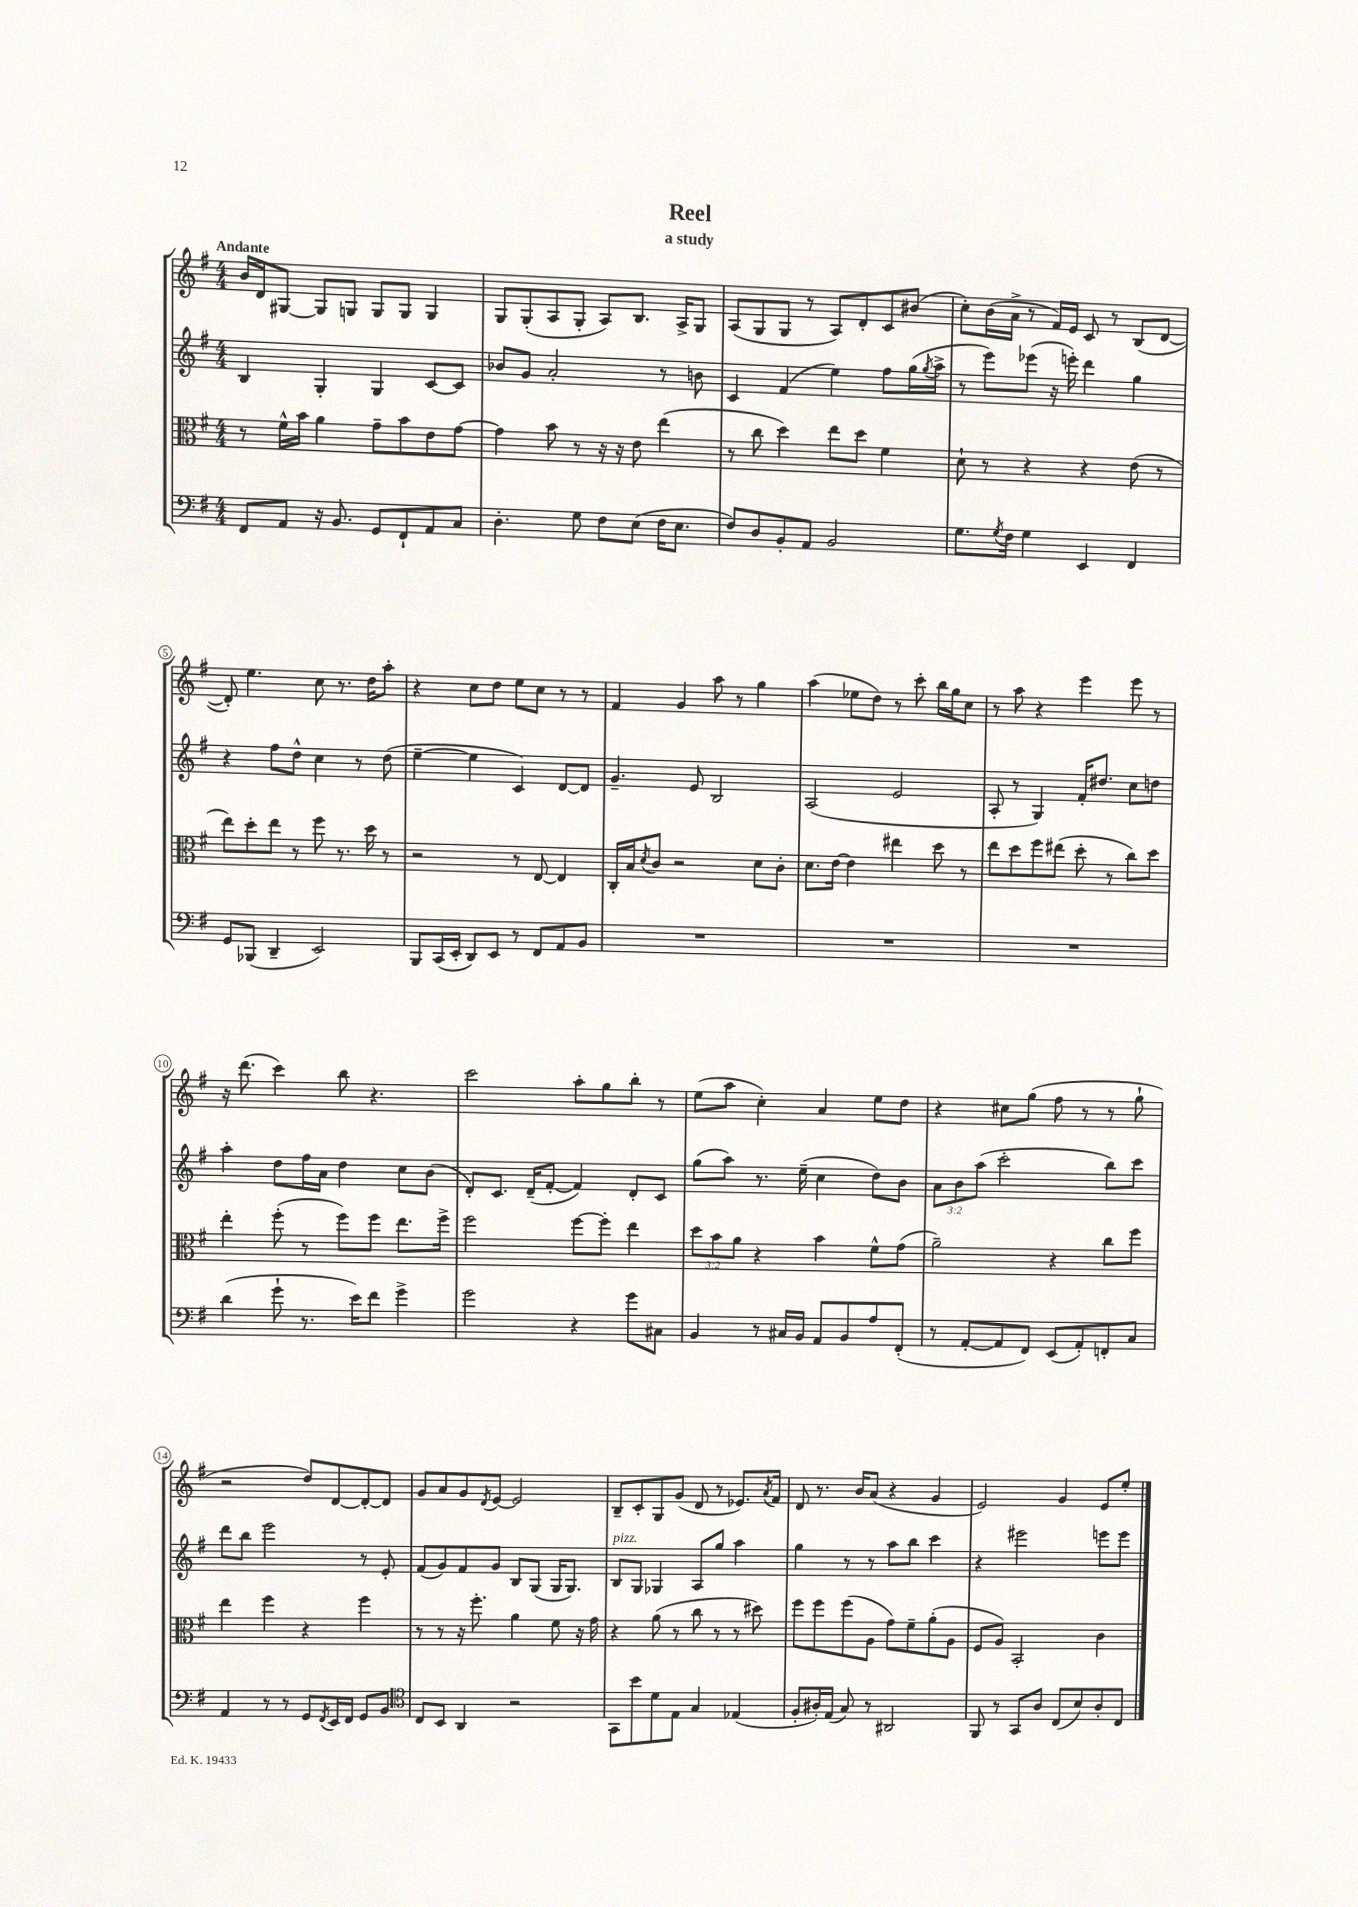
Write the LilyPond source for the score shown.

\header { title = "Reel" subtitle = "a study" }
<<
\new StaffGroup <<
\new Staff = "s0" {
    \clef treble \key g \major \numericTimeSignature \time 4/4 \tempo "Andante"
    b'16 d'16 gis8~ gis8 g8 g8 g8 g4 |
    g8 g8-.( a8 g8-. a8) b8. a16-> g8 |
    a8( g8 g8 r8 a8) d'8-. c'8 bis'8( |
    c''8-.) b'16( a'16-> r8 fis'16) e'16 c'8 r8 b8( d'8~ |
    d'8-.) e''4. c''8 r8. d''16 a''8-. |
    r4 c''8 d''8 e''8 c''8 r8 r8 |
    fis'4 g'4 a''8 r8 g''4 |
    a''4( ees''8 d''8) r8 c'''8-. b''16 g''16 c''8 |
    r8 a''8 r4 e'''4 e'''8 r8 |
    r16 d'''8.( c'''4) b''8 r4. |
    c'''2 a''8-. g''8 b''8-. r8 |
    e''8( a''8 c''4-.) a'4 e''8 d''8 |
    r4 cis''8 g''8( fis''8 r8 r8 g''8-! |
    r2 d''8) d'8~ d'8~-. d'8 |
    g'8 a'8 g'8 \acciaccatura { d'8 } e'8~ e'2 |
    b8-- c'8-. g8 g'8( d'8 r8 ees'8.) \acciaccatura { a'8 } fis'16 |
    d'8 r8. b'16 a'8( r4 g'4 |
    e'2) g'4 e'8 e''8-. \bar "|." |
}
\new Staff = "s1" {
    \clef treble \key g \major \numericTimeSignature \time 4/4 \override Staff.TupletNumber.text = #tuplet-number::calc-fraction-text
    b4 g4-. g4 c'8~ c'8 |
    bes'8 g'8 a'2-. r8 b'8 |
    c'4 fis'4( e''4) fis''8 g''16( \acciaccatura { g''8 } a''16-> |
    r8 e'''8) ees'''8( r16 e'''16-.) d'''4 g''4 |
    r4 fis''8 d''8-^ c''4 r8 d''8( |
    e''4~-- e''4 c'4) d'8~ d'8 |
    g'4.-- e'8 b2 |
    a2( e'2 |
    a8-. r8 g4) fis'16-. dis''8. c''8 d''8 |
    a''4-. d''8 fis''16 a'16 d''4 c''8 b'8( |
    d'8-.) c'8. d'16--( fis'8~-. fis'4) d'8-. c'8 |
    g''8( a''8) r8. e''16--( c''4 d''8) b'8 |
    \tuplet 3/2 { a'8 b'8 a''8( } c'''2-. b''8) c'''8 |
    d'''8 b''8 e'''2 r8 e'8-. |
    fis'8( g'8) fis'8 g'8 b8 g8( g16 g8.) |
    b8^\markup { \italic "pizz." } g8 ges4 a8 g''8 a''4 |
    g''4 r8 r8 a''8 b''8 c'''4 |
    r4 eis'''2 e'''8 e'''8 \bar "|." |
}
\new Staff = "s2" {
    \clef alto \key g \major \numericTimeSignature \time 4/4 \override Staff.TupletNumber.text = #tuplet-number::calc-fraction-text
    r8 fis'16-^ b'16 a'4 g'8-- b'8 e'8 g'8~ |
    g'4 b'8 r8 r16 r16 e'8 e''4( |
    r8 c''8 d''4) e''8 d''8 fis'4 |
    d'8-! r8 r4 r4 e'8( r8 |
    e''8) d''8-. e''8 r8 fis''8 r8. d''16 r8 |
    r2 r8 e8~ e4 |
    c16-. b16 \acciaccatura { d'8 } c'8 r2 d'8 c'8-. |
    d'8. e'16~ e'4 eis''4 d''8 r8 |
    e''8 d''8 fis''8 eis''8( d''8-. r8 c''8) d''8 |
    e''4-. fis''8-.( r8 fis''8) fis''8 e''8. fis''16-> |
    fis''2 fis''8~ fis''8-. e''4 |
    \tuplet 3/2 { d''8 b'8 a'8 } r4 b'4 fis'8-^ g'8( |
    a'2--) r4 c''8 fis''8 |
    e''4 fis''4 r4 fis''4 |
    r8 r8 r16 fis''8.-. a'4 fis'8 r16 g'16 |
    r4 a'8( r8 c''8 r8 r8 dis''8) |
    fis''8 fis''8 fis''8( a8 g'8) fis'8-- a'8-.( a8 |
    fis8 a8) b,2-. c'4 \bar "|." |
}
\new Staff = "s3" {
    \clef bass \key g \major \numericTimeSignature \time 4/4
    fis,8 a,8 r16 b,8. g,8 fis,8-! a,8 c8 |
    d4.-. g8 fis8 e8( fis16 e8. |
    fis8) d8 b,8-. a,8 b,2 |
    g8. \acciaccatura { g8 } fis16 g4 e,4 fis,4 |
    g,8 bes,,8( d,4-- e,2) |
    b,,8 c,16( e,16-. d,8) e,8 r8 fis,8 a,8 b,8 |
    R1 |
    R1 |
    R1 |
    d'4( g'8-! r8. e'16) fis'8 g'4-> |
    g'2 r4 g'8 cis8 |
    b,4 r8 cis16 b,16 a,8 b,8 a8 fis,8-.( |
    r8 a,8~-. a,8 fis,8) e,8( a,8-.) f,8-. c8 |
    a,4 r8 r8 g,8 \acciaccatura { fis,8 } e,16 fis,16 g,8 b,8 |
    \clef tenor c8 b,8 a,4 r2 |
    g,8 b'8 d'8 e8 g4 ees4( |
    fis8-. ais16-.) e16( g8) r8 ais,2 |
    fis,8 r8 g,8 a8 c8( b8) a8-. c8 \bar "|." |
}
>>
>>
\layout { \context { \Score \override BarNumber.stencil = #(make-stencil-circler 0.1 0.3 ly:text-interface::print) } }
